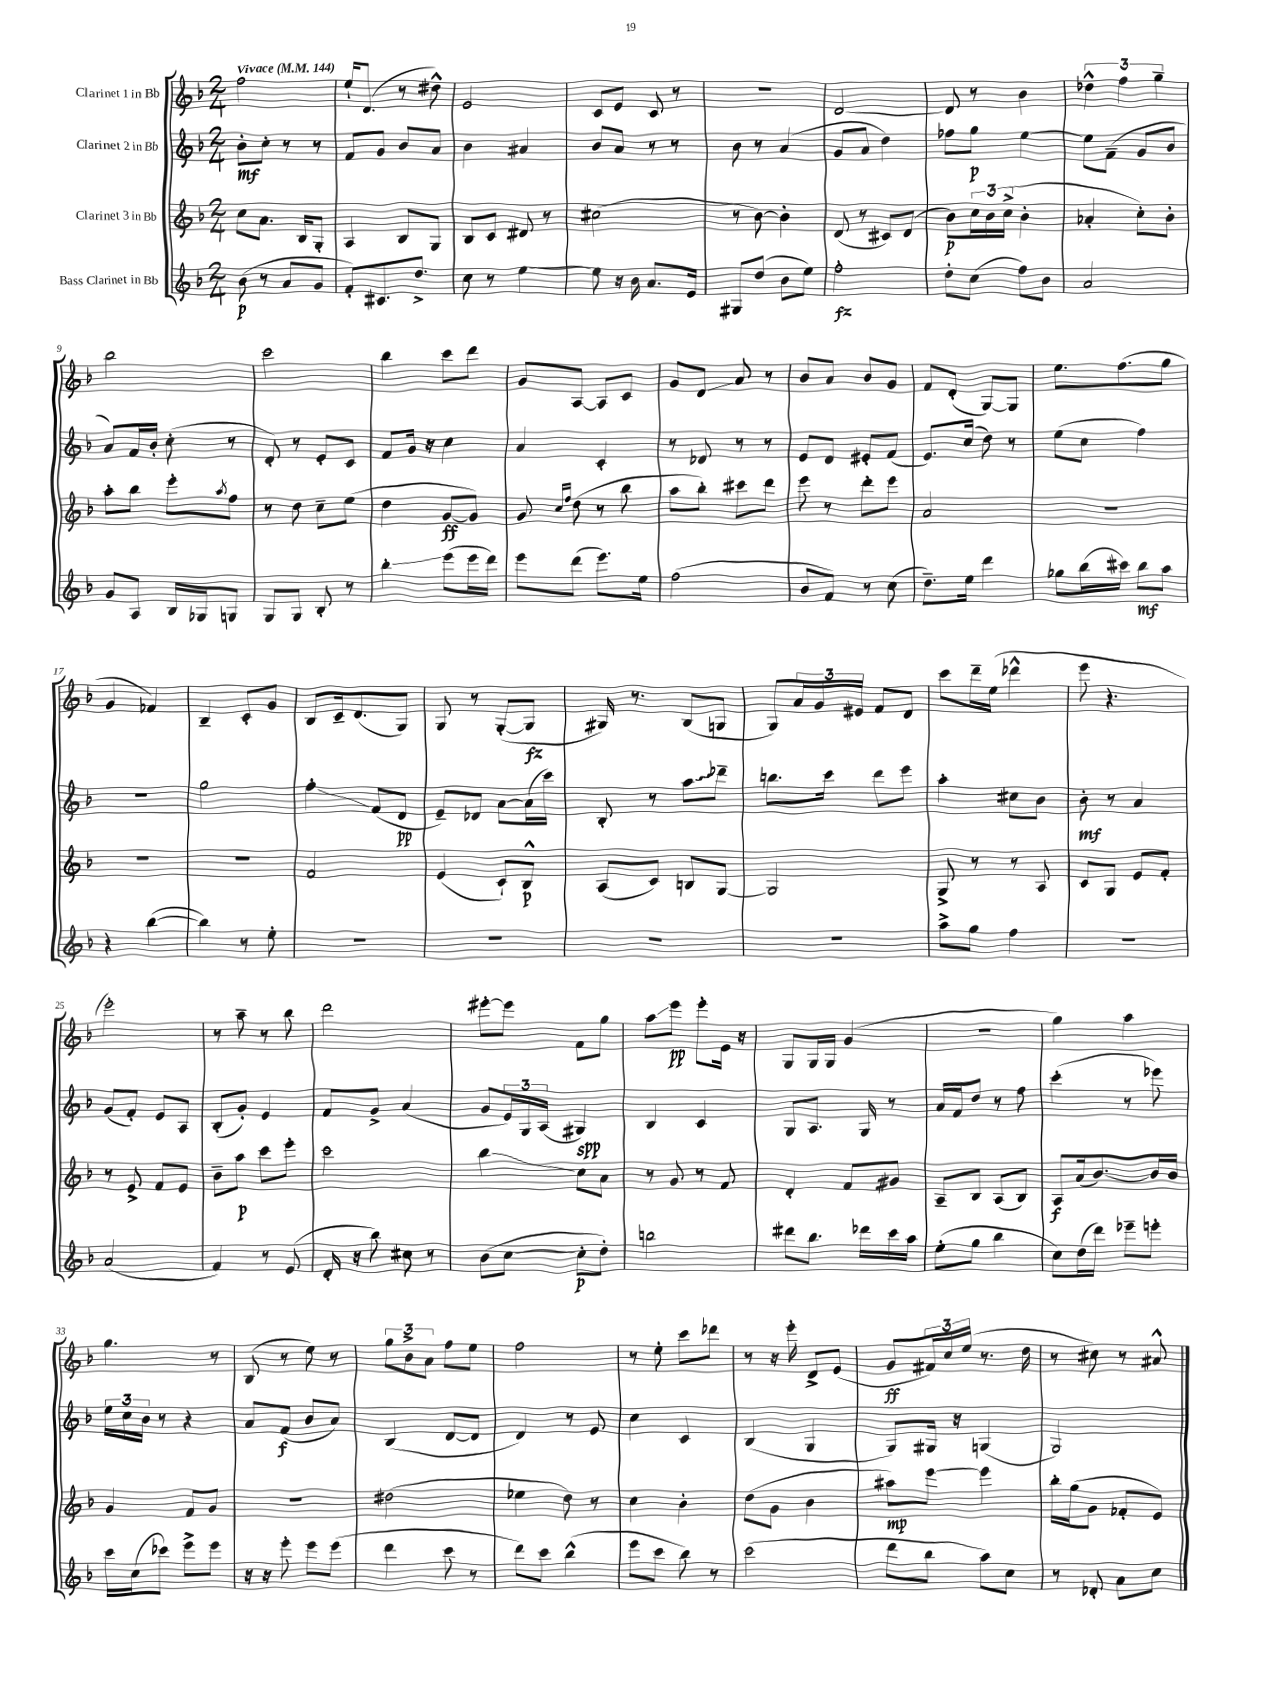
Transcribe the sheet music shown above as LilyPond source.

<<
\new StaffGroup <<
\new Staff = "s0" \with { instrumentName = "Clarinet 1 in Bb" } {
    \clef treble \key f \major \numericTimeSignature \time 2/4 \tempo "Vivace" 4 = 144
    f''2 |
    e''16-! d'8.( r8 dis''8-^) |
    e'2 |
    c'8 e'8 c'8 r8 |
    r2 |
    d'2~ |
    d'8 r8 bes'4 |
    \tuplet 3/2 { des''4-^ f''4 g''4-- } |
    bes''2 |
    c'''2 |
    bes''4 c'''8 d'''8 |
    g'8 a8~ a8 c'8 |
    g'8 d'8\glissando a'8 r8 |
    bes'8 a'8 bes'8 g'8 |
    f'8 d'8-.( g8~) g8 |
    e''8. f''8.( g''8 |
    g'4 fes'4) |
    bes4-- c'8-. g'8 |
    bes8 c'16-- d'8.( g8) |
    g8 r8 g8~-.( g8\fz |
    gis16) r8. bes8( g8 |
    g8) \tuplet 3/2 { a'16 g'16 eis'16 } f'8 d'8 |
    c'''8 d'''16-- e''16( des'''4-^ |
    e'''8 r4. |
    e'''2-.) |
    r8 a''8-- r8 bes''8 |
    d'''2 |
    eis'''8~-. eis'''8 f'8 g''8 |
    a''8\glissando e'''8\pp e'''8-. e'16 r16 |
    g8 g16 g16 g'4( |
    R2 |
    g''4) a''4 |
    g''4. r8 |
    bes8( r8 e''8) r8 |
    \tuplet 3/2 { g''8 bes'8-> a'8 } f''8 e''8 |
    f''2 |
    r8 e''8-. c'''8 des'''8 |
    r8 r16 e'''16-. d'8-> e'8( |
    g'8\ff \tuplet 3/2 { fis'16) c''16 e''16( } r8. d''16 |
    r8 cis''8) r8 ais'8-^ \bar "|." |
}
\new Staff = "s1" \with { instrumentName = "Clarinet 2 in Bb" } {
    \clef treble \key f \major \numericTimeSignature \time 2/4
    bes'8-.\mf c''8-. r8 r8 |
    f'8 g'8 bes'8 a'8 |
    bes'4 ais'4 |
    bes'8 a'8 r8 r8 |
    bes'8 r8 a'4( |
    g'8 a'8 d''4) |
    fes''8 g''8\p e''4~ |
    e''8 f'8--( g'8 bes'8 |
    a'8) f'16 bes'16-. c''8-.( r8 |
    d'8-.) r8 e'8-. c'8 |
    f'8 g'16 r16 c''4 |
    a'4 c'4-. |
    r8 des'8 r8 r8 |
    e'8 d'8 eis'8-. f'8( |
    e'8.) c''16( d''8) r8 |
    e''8( c''8 f''4) |
    r2 |
    g''2 |
    f''4-.\glissando f'8( d'8\pp |
    e'8--) des'8 a'8~ a'16( c'''16) |
    bes8-. r8 \once \override Glissando.style = #'zigzag a''8\glissando des'''8-- |
    b''8. c'''16 d'''8 e'''8 |
    a''4-. cis''8 bes'8 |
    bes'8-.\mf r8 a'4 |
    g'8( f'8-.) e'8 a8 |
    bes8-.( g'8-.) e'4 |
    f'8 g'8-> a'4( |
    g'8 \tuplet 3/2 { e'16) g16 a16( } gis4\spp) |
    bes4 c'4 |
    g8 a8. g16 r8 |
    a'16 f'16 d''8 r8 f''8 |
    c'''4-.( r8 ees'''8) |
    \tuplet 3/2 { e''16 c''16 bes'16 } r8 r4 |
    a'8 f'8\f( bes'8 a'8) |
    bes4( d'8~ d'8 |
    d'4) r8 e'8 |
    c''4 c'4 |
    bes4( g4 |
    g8) gis16 r16 g4( |
    g2) \bar "|." |
}
\new Staff = "s2" \with { instrumentName = "Clarinet 3 in Bb" } {
    \clef treble \key f \major \numericTimeSignature \time 2/4
    c''8 a'8. bes16 g8-. |
    a4 bes8 g8 |
    bes8 c'8 dis'8 r8 |
    cis''2( |
    r8 bes'8~) bes'4-. |
    d'8( r8 cis'8) d'8( |
    bes'8\p) \tuplet 3/2 { c''16 bes'16 c''16->( } bes'4-. |
    aes'4-. c''8-.) bes'8-. |
    a''8-. bes''8 e'''8-. \acciaccatura { a''8 } f''8 |
    r8 d''8 c''8-- e''8( |
    d''4 g'8~\ff g'8) |
    g'8 \grace { c''16 f''16 } d''8( r8 bes''8 |
    a''8 bes''8-.) cis'''8 d'''8 |
    e'''8 r8 d'''8-. e'''8 |
    a'2 |
    R2 |
    R2 |
    R2 |
    f'2 |
    e'4( c'8-!) bes8-^\p |
    a8( c'8) b8 g8~ |
    g2 |
    g8-> r8 r8 a8 |
    c'8 g8 e'8 f'8-. |
    r8 e'8-> f'8 e'8 |
    bes'8-- a''8\p c'''8 e'''8-. |
    c'''2 |
    bes''4\glissando c''8 a'8 |
    r8 g'8 r8 f'8 |
    d'4-. f'8 gis'8 |
    a8-- bes8 a8( bes8) |
    a8\f a'16( bes'8.~) bes'16 bes'16 |
    g'4 f'8 g'8 |
    r2 |
    dis''2( |
    ees''4 d''8) r8 |
    c''4 bes'4-. |
    d''8( g'8 bes'4 |
    ais''8\mp) e'''8~ e'''4 |
    bes''16-. g''16( g'8 fes'8-. e'8) \bar "|." |
}
\new Staff = "s3" \with { instrumentName = "Bass Clarinet in Bb" } {
    \clef treble \key f \major \numericTimeSignature \time 2/4
    bes'8\p( r8 a'8 g'8 |
    f'8-.) cis'8. d''8.-> |
    c''8 r8 e''4~ |
    e''8 r16 bes'16 a'8. e'16 |
    gis8 d''8( bes'8 e''8) |
    f''2-.\fz |
    d''8-. c''8( f''8) bes'8 |
    a'2 |
    g'8 a8 bes16 ges16 g8 |
    g8 g8 bes8-. r8 |
    bes''4-.\glissando e'''8( e'''16 d'''16) |
    e'''8 d'''8( e'''8.) e''16 |
    f''2( |
    bes'8 f'8) r8 c''8( |
    d''8.--) e''16 d'''4 |
    ges''8 bes''16( cis'''16) bes''8\mf a''8 |
    r4 bes''4~( |
    bes''4) r8 e''8-. |
    R2 |
    R2 |
    R2 |
    R2 |
    a''8-> g''8 f''4 |
    r2 |
    a'2( |
    f'4) r8 e'8( |
    d'16-. r16 bes''8) cis''8 r8 |
    bes'8( c''8~ c''8-.\p d''8-.) |
    b''2 |
    dis'''8 bes''8. des'''16 c'''16 a''16 |
    e''8-.( g''8 bes''4 |
    c''8) d''16( d'''16) ees'''8-- e'''8-. |
    c'''16 c''16( ces'''8) e'''8-> e'''8 |
    r16 r16 e'''8-. e'''8 e'''8( |
    d'''4 c'''8 r8 |
    d'''8) c'''8 bes''4-^( |
    e'''8 c'''8 bes''8) r8 |
    c'''2( |
    d'''8 bes''8 a''8) c''8 |
    r8 des'8-. a'8 c''8 \bar "|." |
}
>>
>>
